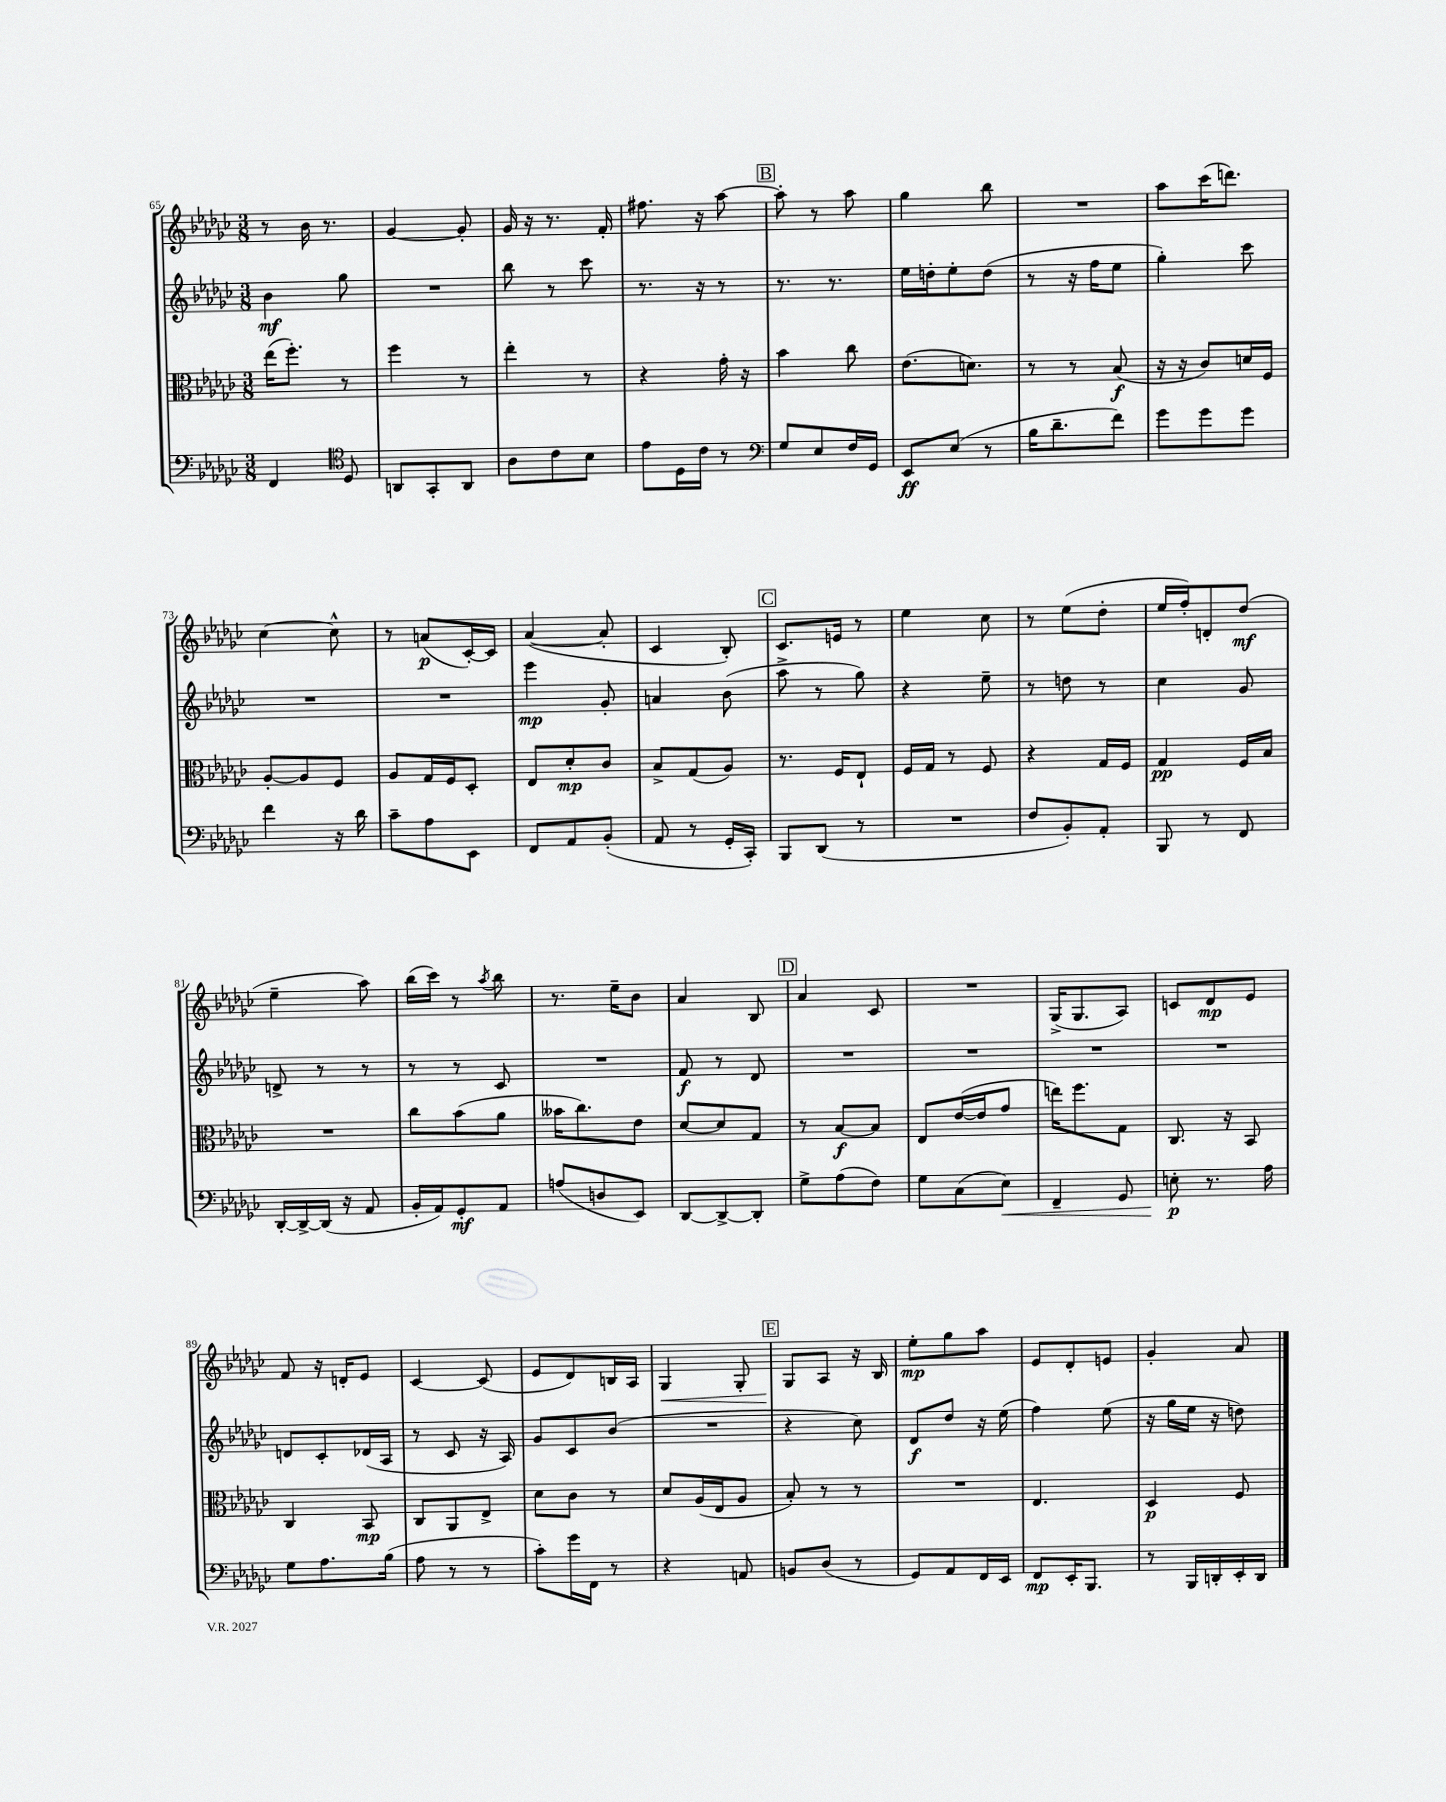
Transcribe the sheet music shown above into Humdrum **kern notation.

**kern	**kern	**kern	**kern
*staff4	*staff3	*staff2	*staff1
*clefF4	*clefC3	*clefG2	*clefG2
*k[b-e-a-d-g-c-]	*k[b-e-a-d-g-c-]	*k[b-e-a-d-g-c-]	*k[b-e-a-d-g-c-]
*M3/8	*M3/8	*M3/8	*M3/8
4FF	(16ee-	4b-	8r
.	8.ff')	.	.
.	.	.	16b-
.	.	.	8.r
*clefC4	*	*	*
8D-	8r	8gg-	.
=	=	=	=
8AA	4ff	4.r	[4g-
8GG-'	.	.	.
8AA	8r	.	8g-']
=	=	=	=
8A-	4ee-'	8bb-	16g-
.	.	.	16r
8c-	.	8r	8.r
8B-	8r	8ccc-	.
.	.	.	16f'
=	=	=	=
8e-	4r	8.r	8.ff#
16D-	.	.	.
16c-	.	16r	16r
8r	16g-'	8r	[8aa-
.	16r	.	.
=	=	=	=
*clefF4	*	*	*
8G-	4b-	8.r	8aa-']
8E-	.	.	8r
.	.	8.r	.
16F	8cc-	.	8aa-
16GG-	.	.	.
=	=	=	=
8EE-	(8.e-	16ee-	4gg-
.	.	16dd'	.
(8E-	.	8ee-'	.
.	8.d)	.	.
8r	.	(8dd	8bb-
=	=	=	=
16B-	8r	8r	4.r
8.d-~	.	.	.
.	8r	16r	.
.	.	16ff	.
8f)	(8B-	8ee-	.
=	=	=	=
8g-	16r	4gg-')	8aa-
.	16r	.	.
8g-	8c-)	.	(16ccc-
.	.	.	8.ddd)
8g-	16d	8ccc-	.
.	16F	.	.
=	=	=	=
4f	[8A-'	4.r	[4cc-
.	8A-]	.	.
16r	8F	.	8cc-^^]
16d-	.	.	.
=	=	=	=
8c-~	8A-	4.r	8r
8A-	16G-	.	(8a
.	16F	.	.
8EE-	8D-'	.	[16c-')
.	.	.	16c-]
=	=	=	=
8FF	8E-	4eee-	([4a-
8AA-	8d-'	.	.
(8BB-'	8c-	8g-'	8a-']
=	=	=	=
8AA-	8B-^	4a	4c-
8r	(8G-	.	.
16GG-'	8A-)	(8b-	8B-')
16CC-')	.	.	.
=	=	=	=
8BBB-	8.r	8aa-^	8.c-
(8DD-	.	8r	.
.	16F	.	16e
8r	8E-`	8gg-)	8r
=	=	=	=
4.r	16F	4r	4ee-
.	16G-	.	.
.	8r	.	.
.	8F	8ee-~	8cc-
=	=	=	=
8F	4r	8r	8r
8BB-')	.	8dd	(8ee-
8AA-'	16G-	8r	8dd-'
.	16F	.	.
=	=	=	=
8BBB-	4G-	4cc-	16ee-
.	.	.	16ff')
8r	.	.	8d'
8FF	16F	8g-	(8dd-
.	16B-	.	.
=	=	=	=
[16DD-'	4.r	8d^	4ee-~
16DD-^_	.	.	.
(16DD-]	.	8r	.
16r	.	.	.
8AA-	.	8r	8aa-)
=	=	=	=
16BB-'	8cc-	8r	(16bb-
16AA-)	.	.	16ccc-)
8GG-'	(8b-	8r	8r
.	.	.	8qaa-
8AA-	8a-	8c-	8bb-
=	=	=	=
(8A	16b--	4.r	8.r
.	8.cc-)	.	.
8D	.	.	.
.	.	.	16ee-~
8EE-)	8e-	.	8b-
=	=	=	=
[8DD-	[8d-	8f	4a-
8DD-^_	8d-]	8r	.
8DD-']	8G-	8d-	8B-
=	=	=	=
8G-^	8r	4.r	4a-
(8A-	[8B-	.	.
8F)	8B-]	.	8c-
=	=	=	=
8G-	8E-	4.r	4.r
(8C-	([16e-	.	.
.	16e-]	.	.
8E-)	8g-	.	.
=	=	=	=
4FF~	16ee)	4.r	(16G-^
.	8.ff	.	8.G-
8GG-	8G-	.	8A-)
=	=	=	=
8E'	8.C-	4.r	8c
8.r	.	.	8d-
.	16r	.	.
.	8BB-	.	8e-
16A-	.	.	.
=	=	=	=
8G-	4C-	8d	8f
8.A-	.	8c-'	16r
.	.	.	16d'
.	8BB-	(16d-	8e-
(16B-	.	16A-	.
=	=	=	=
8A-	8C-	8r	[4c-
8r	8AA-	8c-	.
8r	8E-^	16r	(8c-]
.	.	16A-)	.
=	=	=	=
8c-')	8d-	8g-	8e-
16g-	8c-	8c-	8d-)
16FF	.	.	.
8r	8r	(8b-	16B
.	.	.	16A-
=	=	=	=
4r	8d-	4.r	4G-
.	(16A-	.	.
.	16E-	.	.
8AA	8A-	.	8G-'
=	=	=	=
8BB	8B-')	4r	8G-
(8D-	8r	.	8A-
8r	8r	8cc-)	16r
.	.	.	16B-
=	=	=	=
8GG-)	4.r	8d-	8ee-'
8AA-	.	8dd-	8gg-
16FF	.	16r	8aa-
16EE-	.	(16ee-	.
=	=	=	=
8FF	4.E-	4ff)	8e-
16EE-'	.	.	8d-'
8.BBB-	.	.	.
.	.	(8ee-	8e
=	=	=	=
8r	4D-	16r	4g-'
.	.	16gg-	.
16BBB-	.	16ee-	.
16DD'	.	16r	.
16EE-'	8F	8dd)	8a-
16DD	.	.	.
==	==	==	==
*-	*-	*-	*-
